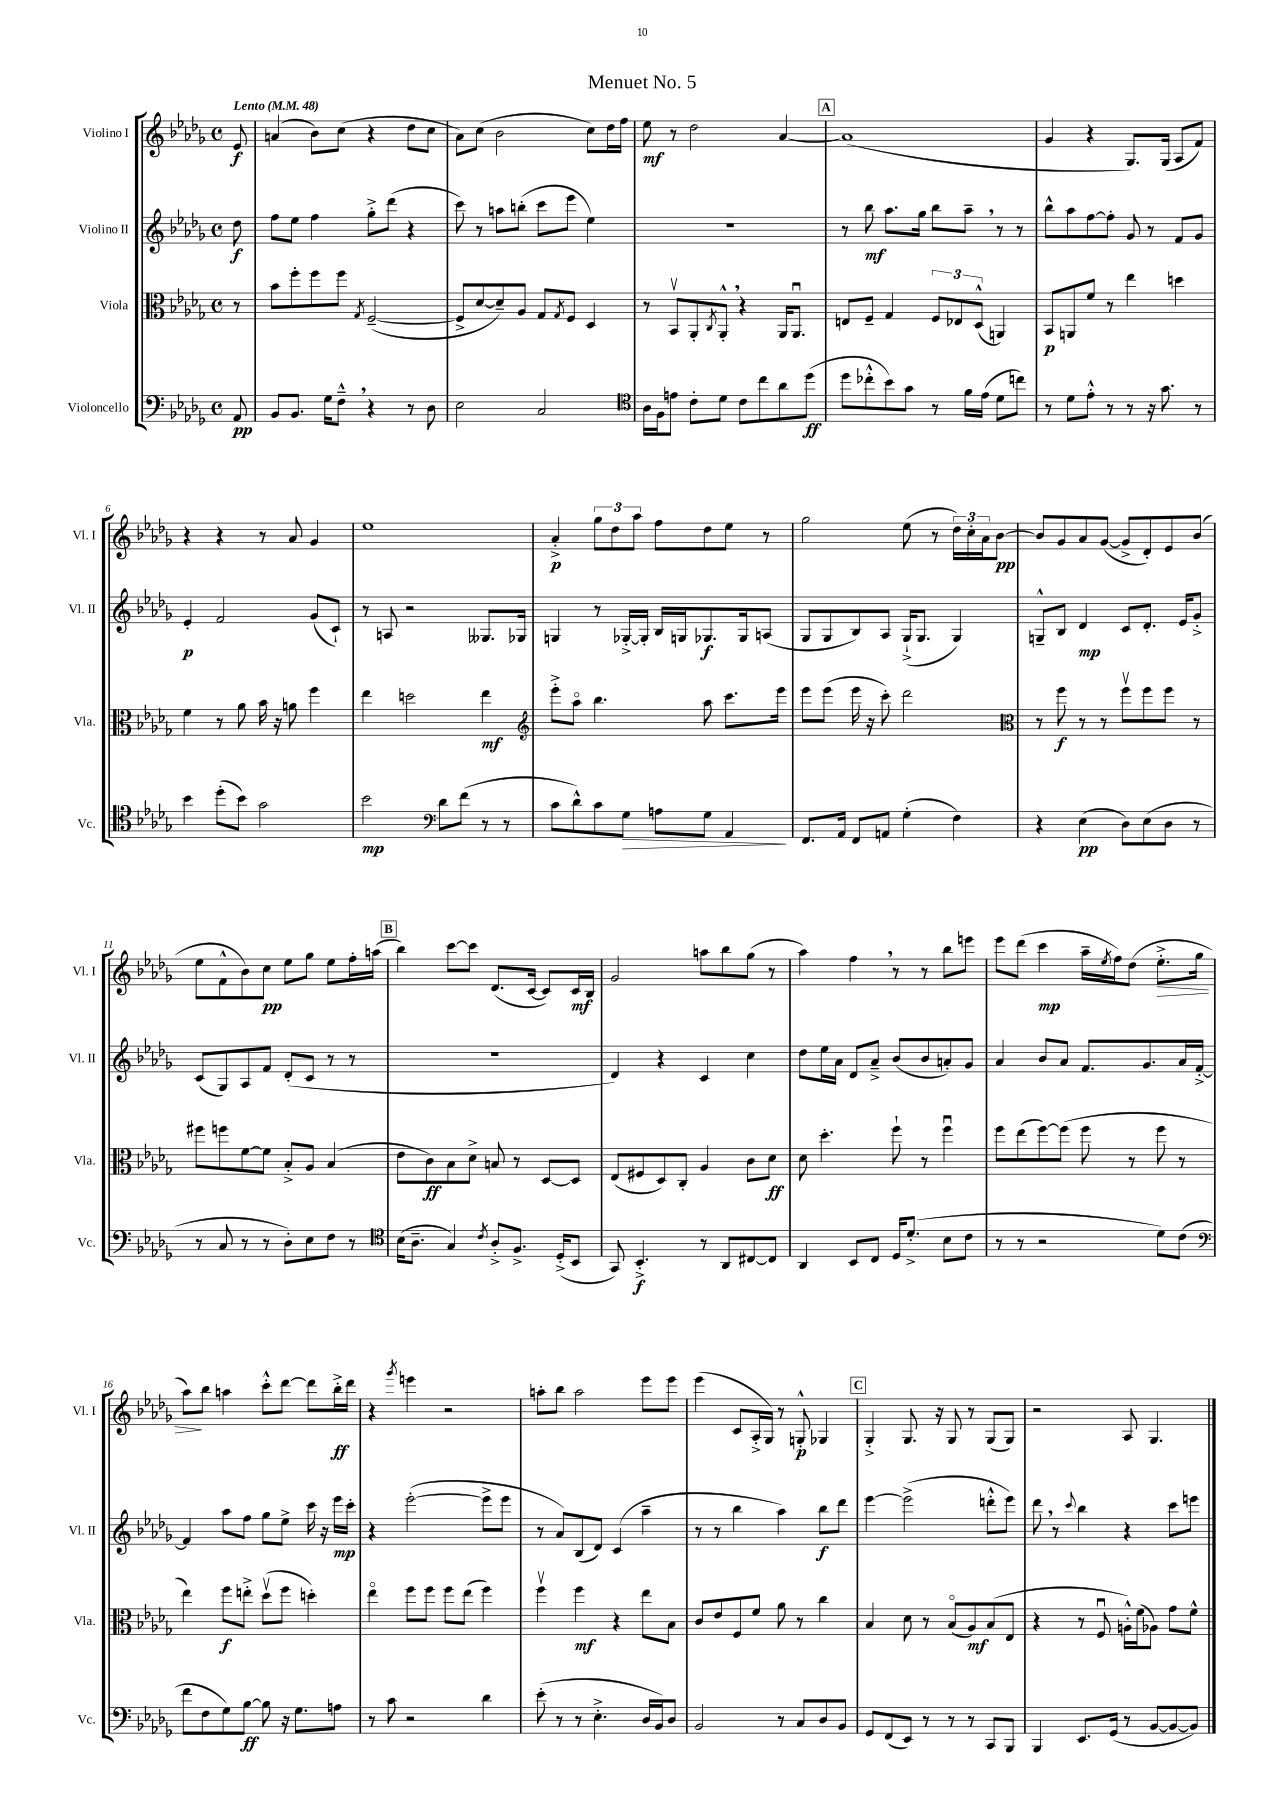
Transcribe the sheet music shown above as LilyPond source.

\header { title = "Menuet No. 5" }
<<
\new StaffGroup <<
\new Staff = "s0" \with { instrumentName = "Violino I" shortInstrumentName = "Vl. I" } {
    \clef treble \key des \major \defaultTimeSignature \time 4/4 \partial 8 \tempo "Lento" 4 = 48
    ees'8\f |
    a'4( bes'8) c''8( r4 des''8 c''8 |
    aes'8) c''8( bes'2 c''8) des''16 f''16 |
    ees''8\mf r8 des''2 aes'4~ |
    \mark \markup { \box "A" } aes'1( |
    ges'4 r4 ges8.) ges16( aes8 f'8) |
    r4 r4 r8 aes'8 ges'4 |
    ees''1 |
    aes'4-.->\p \tuplet 3/2 { ges''8 des''8 aes''8 } f''8 des''8 ees''8 r8 |
    ges''2 ees''8( r8 \tuplet 3/2 { des''16) c''16-. aes'16 } bes'8~\pp |
    bes'8 ges'8 aes'8 ges'8~( ges'8-> des'8-.) ees'8 bes'8( |
    ees''8 f'8-^ bes'8) c''8\pp ees''8 ges''8 ees''8 f''16-. a''16( |
    \mark \markup { \box "B" } bes''4) c'''8~ c'''8 des'8.( c'16~ c'8) c'16\mf bes16 |
    ges'2 a''8 bes''8 ges''8( r8 |
    aes''4) f''4 \breathe r8 r8 bes''8 e'''8 |
    ees'''8 des'''8( c'''4\mp aes''16-- \acciaccatura { ees''8 } f''16) des''8( ees''8.-.->\> ges''16 |
    aes''8\!) bes''8 a''4 c'''8-.-^ des'''8~ des'''8 bes''16-.->\ff des'''16 |
    r4 \acciaccatura { ges'''8 } e'''4 r2 |
    a''8-. bes''8 a''2 ees'''8 ees'''8 |
    ees'''4( c'8 aes16-.-> ges16) r8 g8-.-^\p ges4 |
    \mark \markup { \box "C" } ges4-.-> ges8. r16 ges8 r8 ges8( ges8) |
    r2 aes8 ges4. \bar "|." |
}
\new Staff = "s1" \with { instrumentName = "Violino II" shortInstrumentName = "Vl. II" } {
    \clef treble \key des \major \defaultTimeSignature \time 4/4 \partial 8
    des''8\f |
    f''8 ees''8 f''4 ges''8-.-> des'''8( r4 |
    c'''8) r8 a''8 b''8-.( c'''8 ees'''8 ees''4) |
    R1 |
    \mark \markup { \box "A" } r8 bes''8\mf aes''8. ges''16 bes''8 aes''8-- \breathe r8 r8 |
    bes''8-^ aes''8 f''8~ f''8-. ges'8 r8 f'8 ges'8 |
    ees'4-.\p f'2 ges'8( c'8-!) |
    r8 a8 r2 geses8. ges16 |
    g4 r8 ges16~-.-> ges16-. bes16 g16 ges8.\f ges16 a8( |
    ges8 ges8 bes8) aes8 ges16-!->( ges8. ges4) |
    g8---^ bes8 des'4\mp c'8 des'8.-. ees'16 ges'8-.-> |
    c'8( ges8) aes8 f'8 des'8-.( c'8 r8 r8 |
    \mark \markup { \box "B" } R1 |
    des'4) r4 c'4 c''4 |
    des''8 ees''16 aes'16 des'8 aes'8---> bes'8( bes'8 a'8-.) ges'8 |
    aes'4 bes'8 aes'8 f'8. ges'8. aes'16 f'16~-.-> |
    f'4 aes''8 f''8 ges''8 ees''8-> c'''16 r16 ees'''16\mp c'''16-. |
    r4 ees'''2~-.( ees'''8-> ees'''8 |
    r8 aes'8) bes8( des'8) c'4( aes''4-- |
    r8 r8 bes''4 aes''4) bes''8\f des'''8 |
    \mark \markup { \box "C" } ees'''4~ ees'''2->( d'''8-.-^ ees'''8) |
    des'''8 \breathe r8 \appoggiatura { c'''8 } bes''4 r4 c'''8 e'''8 \bar "|." |
}
\new Staff = "s2" \with { instrumentName = "Viola" shortInstrumentName = "Vla." } {
    \clef alto \key des \major \defaultTimeSignature \time 4/4 \partial 8
    r8 |
    bes'8 f''8-. f''8 f''8 \acciaccatura { ges8 } f2~--( |
    f8-> des'8~ des'8--) aes8 ges8 \acciaccatura { ges8 } f8 des4 |
    r8 bes,8\upbow aes,8-. \acciaccatura { c8 } aes,8-.-^ \breathe r4 aes,16 aes,8.\downbow |
    \mark \markup { \box "A" } e8 f8-- ges4 \tuplet 3/2 { f8 ees8 des8-^( } a,4) |
    bes,8\p a,8 f'8 r8 ees''4 d''4 |
    f'4 r8 aes'8 bes'16 r16 a'8 f''4 |
    ees''4 d''2 ees''4\mf |
    \clef treble ees'''8-.-> aes''8\flageolet bes''4. aes''8 c'''8. ees'''16 |
    ees'''8 ees'''8( ees'''16 r16 c'''8-.) des'''2 |
    \clef alto r8 f''8\f r8 r8 f''8\upbow f''8 f''8 r8 |
    fis''8 f''8 f'8~ f'8 bes8-.-> aes8 bes4( |
    \mark \markup { \box "B" } ees'8 c'8\ff) bes8 des'8-> b8 r8 des8~ des8 |
    ees8( fis8 des8) c8-. aes4 c'8 des'8\ff |
    des'8 des''4.-. f''8-! r8 f''4\downbow |
    f''8 ees''8( f''8~) f''8( f''8 r8 f''8 r8 |
    ees''4) f''8\f e''8-.-> des''8\upbow( f''8 d''4-.) |
    ees''4\flageolet f''8 f''8 f''8 ees''8( f''4) |
    f''4\upbow f''4\mf r4 ees''8 bes8 |
    c'8 ees'8 f8 f'8 aes'8 r8 c''4 |
    \mark \markup { \box "C" } bes4 des'8 r8 bes8\flageolet( aes8\mf) bes8( ees8 |
    r4 r8 f8\downbow a16-.-^) f'16( aes8) ges'8 f'8-^ \bar "|." |
}
\new Staff = "s3" \with { instrumentName = "Violoncello" shortInstrumentName = "Vc." } {
    \clef bass \key des \major \defaultTimeSignature \time 4/4 \partial 8
    aes,8\pp |
    bes,8 bes,8. ges16 f8---^ \breathe r4 r8 des8 |
    ees2 c2 |
    \clef tenor aes16 f16 e'8 c'8-. des'8 c'8 c''8 aes'8 des''8\ff( |
    \mark \markup { \box "A" } des''8 ces''8-.-^ bes'8) ges'8 r8 f'16 ees'16( des'8 c''8) |
    r8 des'8 ees'8-.-^ r8 r8 r16 ges'8. r8 |
    bes'4 des''8-.( bes'8) ges'2 |
    bes'2\mp \clef bass des'8 f'8( r8 r8 |
    c'8 des'8-^) c'8 ges8\> a8 ges8 aes,4\! |
    f,8. aes,16 f,8 a,8 ges4-.( f4) |
    r4 ees4\pp( des8) ees8( des8 r8 |
    r8 c8 r8 r8 des8-.) ees8 f8 r8 |
    \mark \markup { \box "B" } \clef tenor bes16( aes8.-- ges4) \acciaccatura { c'8 } aes8-.-> f8.-> des16-.->( bes,8 |
    ges,8) bes,4.-.->\f r8 aes,8 cis8~ cis8 |
    aes,4 bes,8 c8 des16 des'8.-.->( bes8 c'8 |
    r8 r8 r2 des'8) c'8( |
    \clef bass f'8 f8 ges8) bes8~\ff bes8 r16 ges8. a8 |
    r8 c'8 r2 des'4 |
    ees'8-.( r8 r8 ees4.-.-> des16 bes,16) des8 |
    bes,2 r8 c8 des8 bes,8 |
    \mark \markup { \box "C" } ges,8 f,8( ees,8) r8 r8 r8 c,8 bes,,8 |
    bes,,4 ees,8. ges,16( r8 bes,8~ bes,8~ bes,8) \bar "|." |
}
>>
>>
